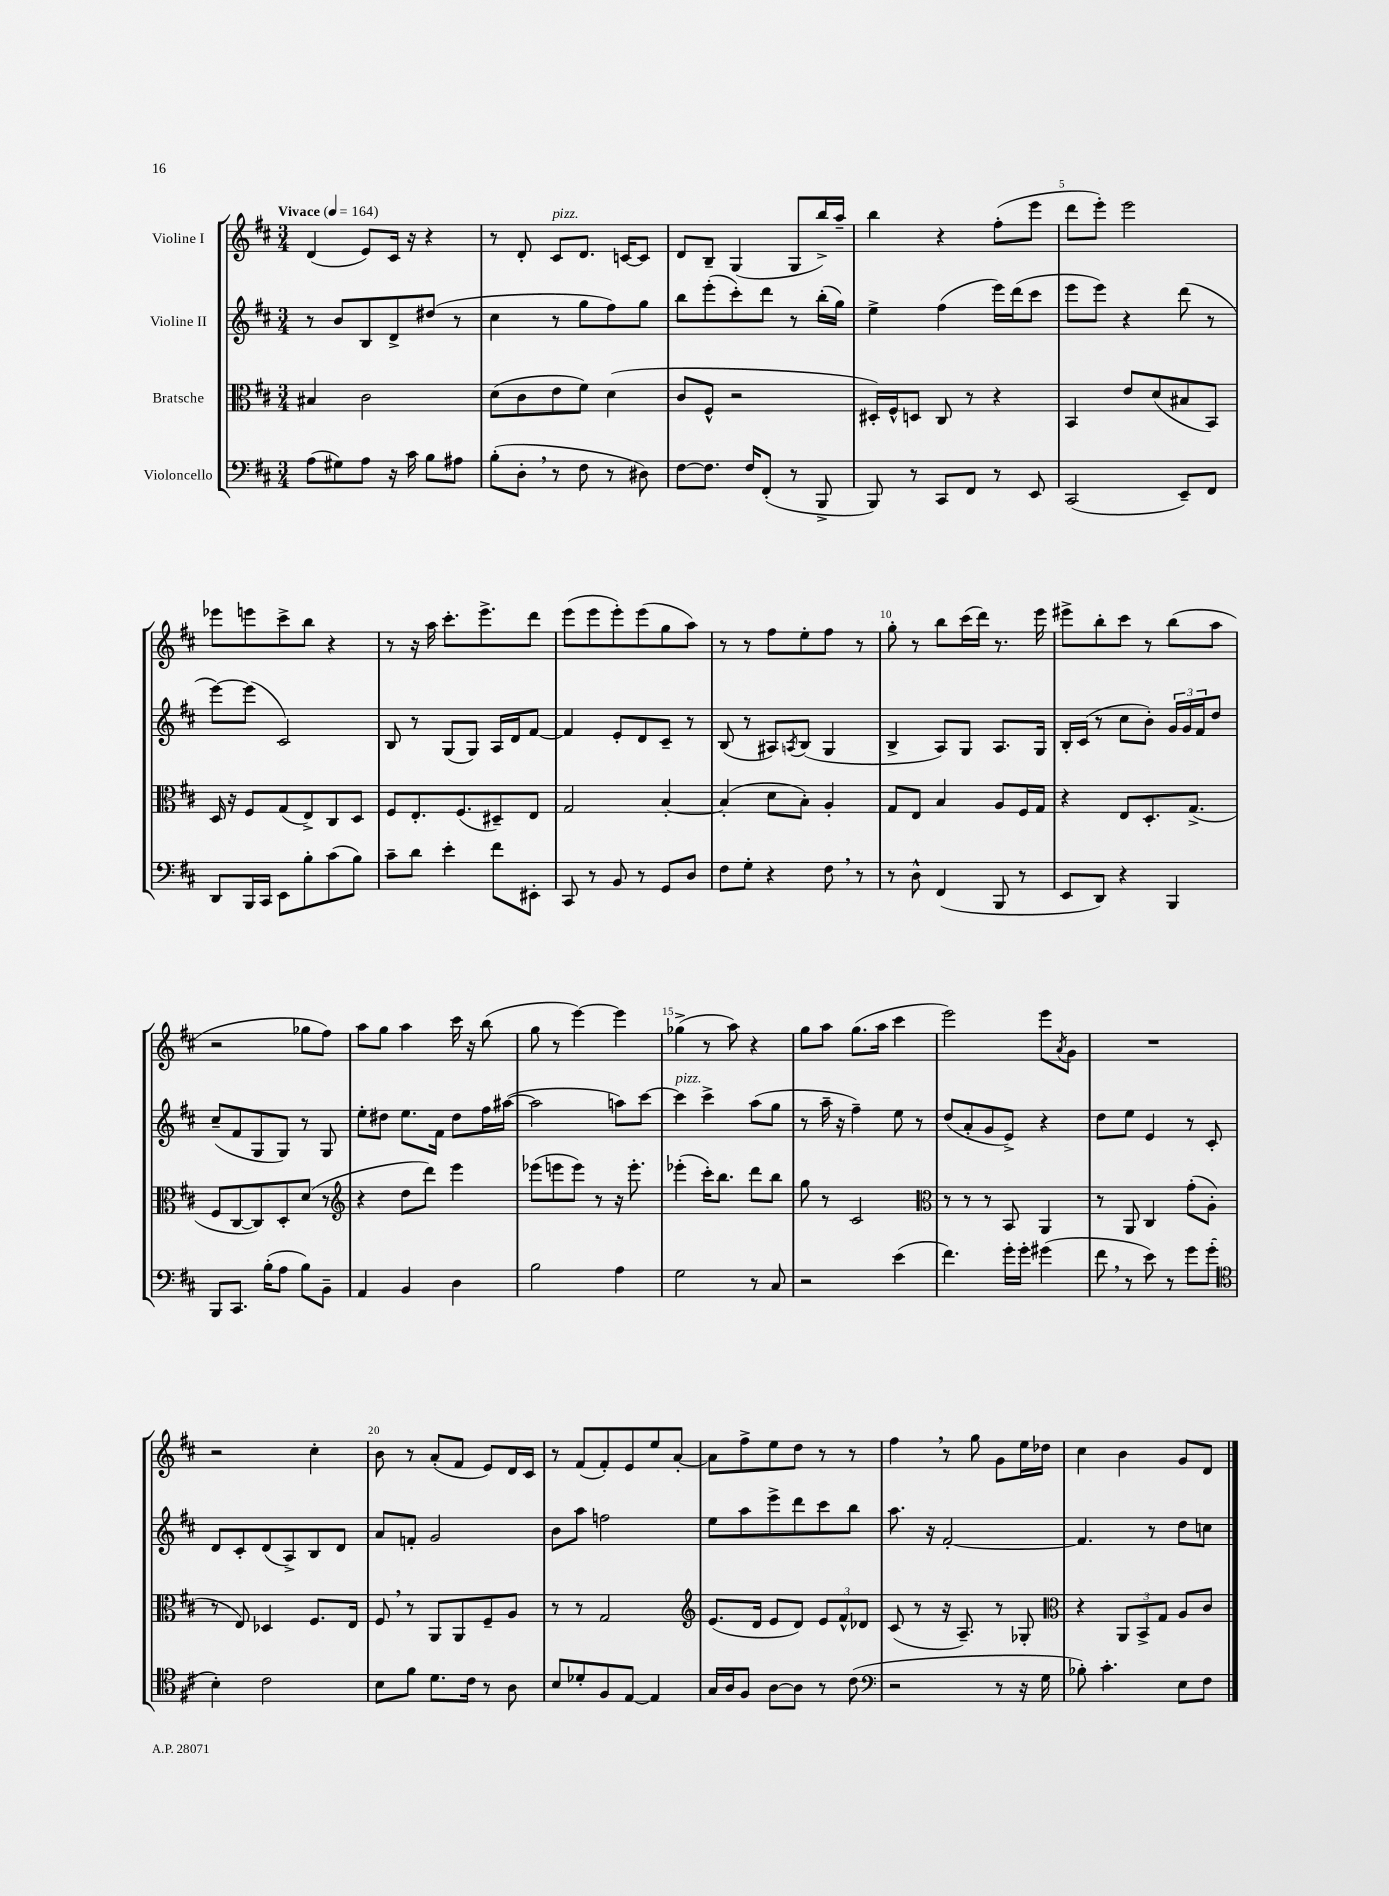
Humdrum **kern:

**kern	**kern	**kern	**kern
*staff4	*staff3	*staff2	*staff1
*clefF4	*clefC3	*clefG2	*clefG2
*k[f#c#]	*k[f#c#]	*k[f#c#]	*k[f#c#]
*M3/4	*M3/4	*M3/4	*M3/4
*MM164	*MM164	*MM164	*MM164
(8A	4B#	8r	(4d
8G#)	.	8b	.
8A	2c#	8B	8e)
16r	.	8d^	16c#
16c#	.	.	16r
8B	.	(8dd#	4r
8A#	.	8r	.
=	=	=	=
(8B'	(8d	4cc#	8r
8D'	8c#	.	8d'
8r	8e	8r	8c#
8F#	8f#)	8gg	8.d
8r	(4d	8ff#)	.
.	.	.	[16c
8D#)	.	8gg	8c]
=	=	=	=
[8F#	8c#	8bb	8d
8.F#]	8F#^^	(8eee'	8B~
.	2r	8ccc#')	(4G
16F#	.	.	.
(8FF#'	.	8ddd	.
8r	.	8r	8G
8BBB^	.	(16bb'	16bb^)
.	.	16gg)	16aa~
=	=	=	=
8BBB)	16D#')	4ee^	4bb
.	16F#^^	.	.
8r	8D	.	.
8CC#	8C#	(4ff#	4r
8FF#	8r	.	.
8r	4r	16eee)	(8ff#'
.	.	(16ddd	.
8EE	.	8ccc#	8eee
=	=	=	=
(2CC#	4BB	8eee	8ddd
.	.	8eee)	8eee')
.	8e	4r	2eee
.	(8d	.	.
8EE~)	8B#	(8ddd	.
8FF#	8BB)	8r	.
=	=	=	=
8DD	16D	[8eee)	8eee-
.	16r	.	.
16BBB	8F#	(8eee]	8eee
16CC#	.	.	.
8EE	(8G	2c#)	8ccc#^
8B'	8E^)	.	8bb
(8c#	8C#	.	4r
8B)	8D	.	.
=	=	=	=
8c#~	8F#	8B	8r
8d	8.E'	8r	16r
.	.	.	16aa
4e'	.	(8G	8.ccc#'
.	(8.F#	.	.
.	.	8G)	.
.	.	.	8.eee^
8f#	8D#~)	16A	.
.	.	16d	.
8EE#'	8E	[8f#	8ddd
=	=	=	=
8CC#	2G	4f#]	(8eee
8r	.	.	8eee
8BB	.	8e'	8eee')
8r	.	8d	(8eee
8GG	[4B'	8c#~	8gg
8D	.	8r	8aa)
=	=	=	=
8F#	(4B']	(8B	8r
8G'	.	8r	8r
4r	8d	8A#)	8ff#
.	.	8qA	.
.	8B')	(8B	8ee'
8F#	4A'	4G	8ff#
8r	.	.	8r
=	=	=	=
8r	8G	4B^	8gg'
8D^^	8E	.	8r
(4FF#	4B	8A)	8bb
.	.	8G	(16ccc#
.	.	.	16ddd)
8BBB	8A	8.A	8.r
8r	16F#	.	.
.	16G	16G	16eee
=	=	=	=
8EE	4r	16B'	8eee#^
.	.	(16c#	.
8DD)	.	8r	8bb'
4r	8E	8cc#	8ccc#
.	8.D'	8b')	8r
4BBB	.	24g	(8bb
.	.	24g	.
.	(8.G^	.	.
.	.	24f#	.
.	.	8dd	8aa
=	=	=	=
8BBB	8F#	(8cc#~	2r
8.CC#	[8C#	8f#	.
.	8C#])	8G	.
(16B'	.	.	.
8A	8D'	8G)	.
8B)	(8d	8r	8gg-
8BB~	8r	8G	8ff#)
=	=	=	=
*	*clefG2	*	*
4AA	4r	8ee'	8aa
.	.	8dd#	8gg
4BB	8dd	8.ee	4aa
.	8ddd)	.	.
.	.	16f#	.
4D	4eee	8dd#	16ccc#
.	.	.	16r
.	.	16ff#	(8bb
.	.	([16aa#	.
=	=	=	=
2B	(8eee-	2aa#]	8gg
.	8eee	.	8r
.	8eee)	.	[4eee)
.	8r	.	.
4A	16r	8aa)	4eee]
.	8.eee'	.	.
.	.	[8ccc#	.
=	=	=	=
2G	(4eee-'	4ccc#]	(4gg-^
.	16ccc#')	4ccc#^	8r
.	8.bb	.	.
.	.	.	8aa)
8r	8ddd	(8aa	4r
8C#	8bb	8gg	.
=	=	=	=
2r	8gg	8r	8gg
.	8r	16aa~	8aa
.	.	16r	.
.	2c#	4ff#~)	(8.gg
.	.	.	16aa
(4e	.	8ee	4ccc#
.	.	8r	.
=	=	=	=
*	*clefC3	*	*
4.f#)	8r	(8dd	2eee)
.	8r	8a'	.
.	8r	8g	.
16g'	8BB	8e^)	.
16g'	.	.	.
(4g#	4AA	4r	8eee
.	.	.	8qa
.	.	.	8g
=	=	=	=
8f#	8r	8dd	2.r
8r	8AA	8ee	.
8e)	4C#	4e	.
8r	.	.	.
8g	(8g'	8r	.
(8g'	8A'	8c#'	.
=	=	=	=
*clefC4	*	*	*
4B')	8r	8d	2r
.	8E)	8c#'	.
2c#	4D-	(8d	.
.	.	8A^)	.
.	8.F#	8B	4cc#'
.	.	8d	.
.	16E	.	.
=	=	=	=
8B	8F#	8a	8b
8f#	8r	8f'	8r
8.d	8AA	2g	(8a'
.	8AA	.	8f#
16c#	.	.	.
8r	8F#~	.	8e)
8A	8A	.	16d
.	.	.	16c#
=	=	=	=
8B	8r	8b	8r
8d-'	8r	8aa	(8f#
8F#	2G	2ff	8f#')
[8E	.	.	8e
4E]	.	.	8ee
.	.	.	[8a'
=	=	=	=
*	*clefG2	*	*
16G	(8.e	8ee	8a]
16A	.	.	.
8F#	.	8aa	8ff#^
.	16d	.	.
[8A	8e	8eee^	8ee
8A]	8d)	8ddd	8dd
8r	12e	8ccc#	8r
.	12f#^^	.	.
(8c#	.	8bb	8r
.	12d-	.	.
=	=	=	=
*clefF4	*	*	*
2r	(8c#	8.aa	4ff#
.	8r	.	.
.	.	16r	.
.	16r	[2f#'	8r
.	8.A~)	.	.
.	.	.	8gg
8r	8r	.	8g
16r	8G-'	.	16ee
16G	.	.	16dd-
=	=	=	=
*	*clefC3	*	*
8B-')	4r	4.f#]	4cc#
4.c#'	.	.	.
.	12AA	.	4b
.	12BB^	.	.
.	.	8r	.
.	12G	.	.
8E	8A	8dd	8g
8F#	8c#	8cc	8d
==	==	==	==
*-	*-	*-	*-
